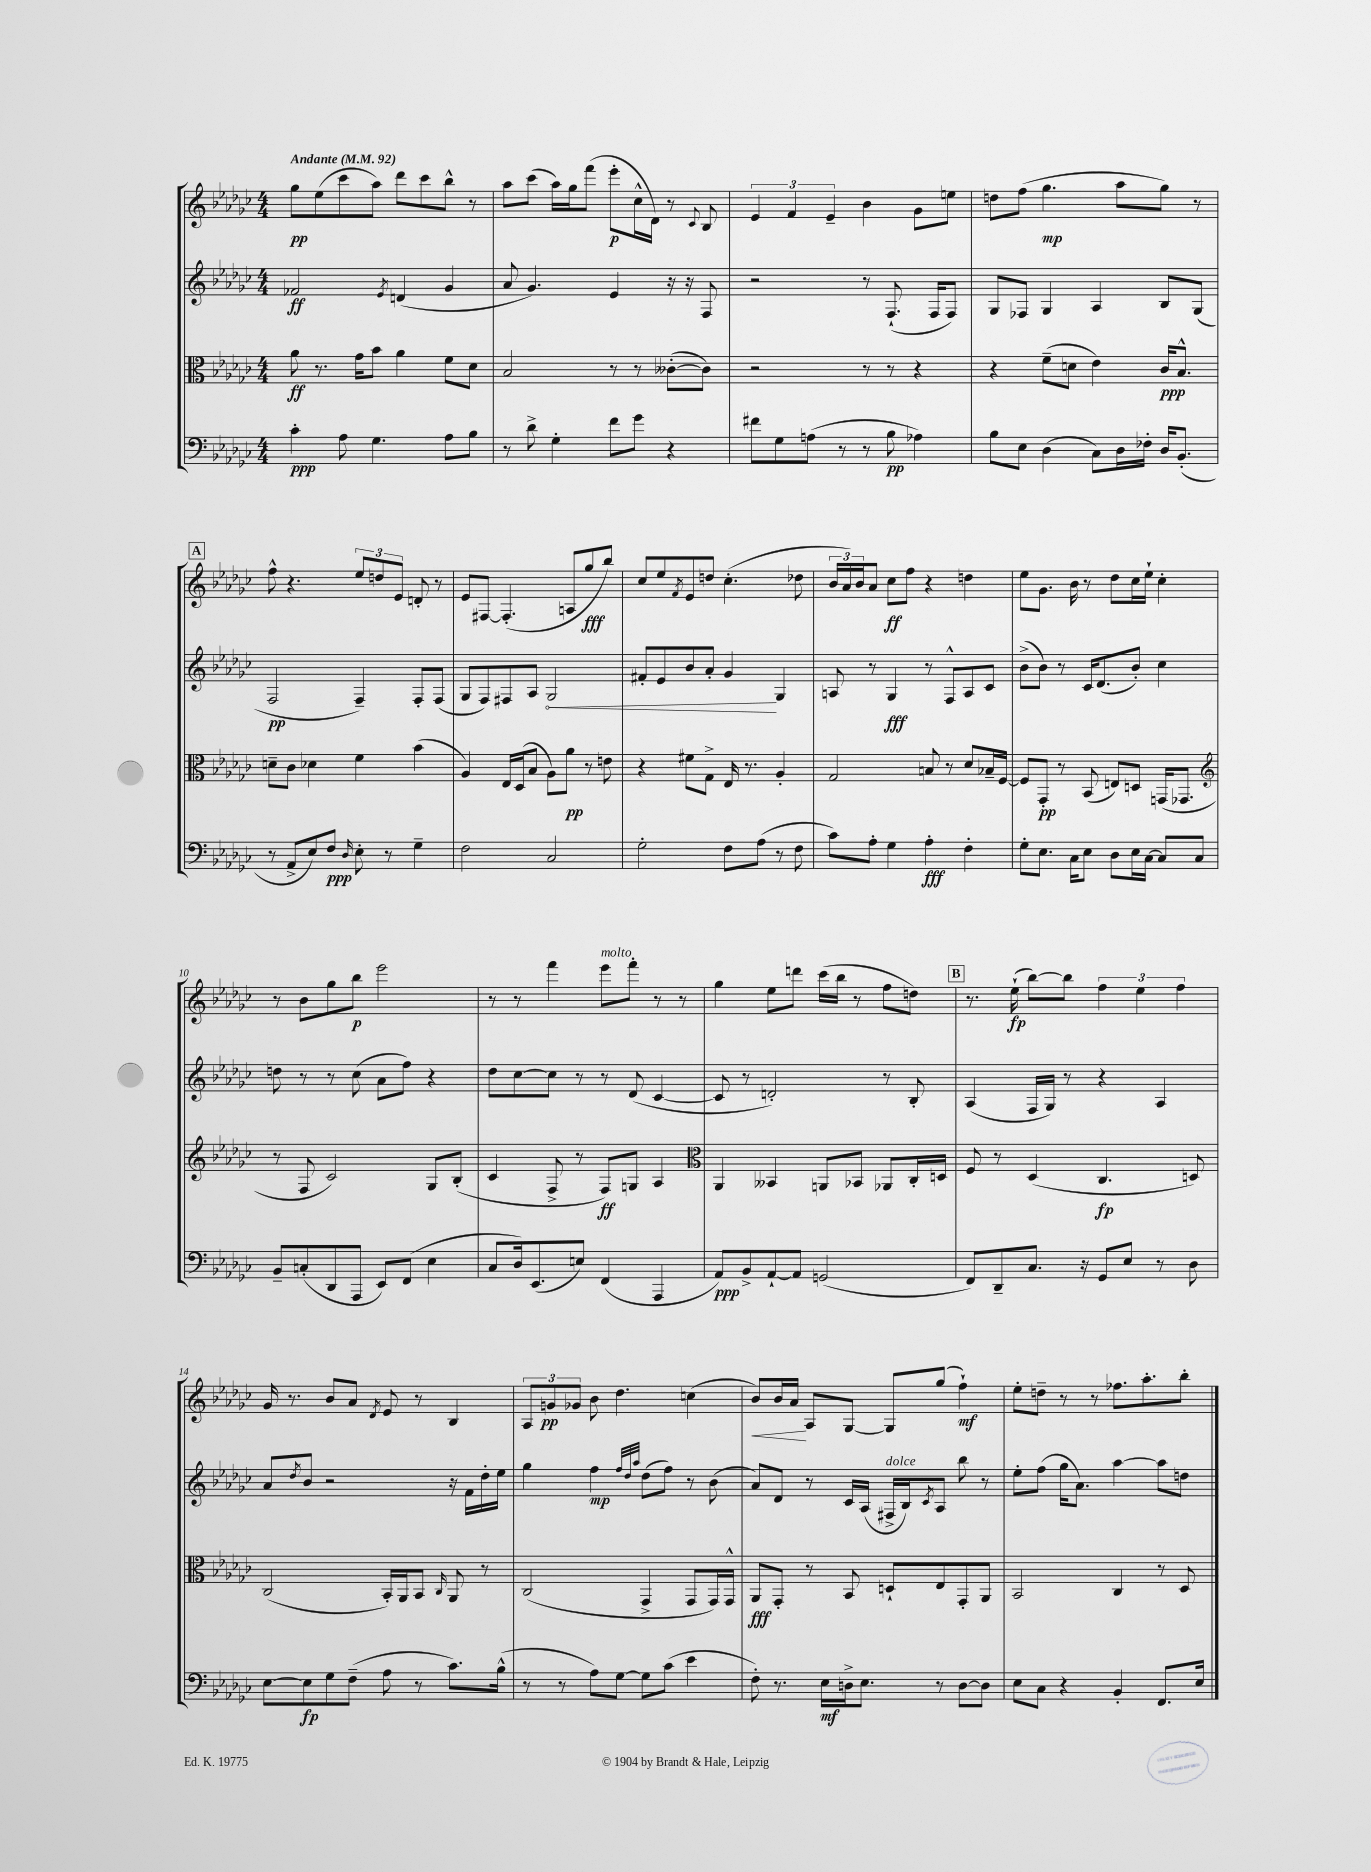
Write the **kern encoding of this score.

**kern	**kern	**kern	**kern
*staff4	*staff3	*staff2	*staff1
*clefF4	*clefC3	*clefG2	*clefG2
*k[b-e-a-d-g-c-]	*k[b-e-a-d-g-c-]	*k[b-e-a-d-g-c-]	*k[b-e-a-d-g-c-]
*M4/4	*M4/4	*M4/4	*M4/4
*MM92	*MM92	*MM92	*MM92
4c-'\	8a-\	2f-/	8gg-\L
.	8.r	.	(8ee-\
8A-\	.	.	8ccc-\
.	16g-\LK	.	.
4.G-\	8b-\J	.	8aa-\J)
.	.	8qe-/	.
.	4a-\	(4d/	8ddd-\L
.	.	.	8ccc-\
8A-\L	8f\L	4g-/	8bb-^^\J
8B-\J	8d-\J	.	8r
=	=	=	=
8r	2B-/	8a-/	8aa-\L
8d-^\	.	4.g-/)	(8ccc-\J
4G-'\	.	.	16aa-\LL)
.	.	.	16gg-\J
.	.	.	(8fff\J
8f\L	8r	4e-/	8eee-'\L
8g-\J	8r	.	16cc-^^\L
.	.	.	16d-\JJ)
4r	([8c--'\L	16r	8r
.	.	16r	.
.	.	.	8qqc-/
.	8c--\]J)	8F/	8B-/
=	=	=	=
8f#\L	2r	2r	6e-/
8G-\	.	.	.
.	.	.	6f/
(8A\J	.	.	.
.	.	.	6e-~/
8r	.	.	.
8r	8r	8r	4b-\
8B-\	8r	(8.F`/	.
4A-\)	4r	.	8g-\L
.	.	16F/LK	.
.	.	8F/J)	8ee\J
=	=	=	=
8B-\L	4r	8G-/L	8dd\L
8E-\J	.	8F-/J	(8ff\J
(4D-\	(8f~\L	4G-/	4.gg-\
.	8d\J	.	.
8C-\L)	4e-\)	4A-/	.
16D-\L	.	.	8aa-\L
16F-'\JJ	.	.	.
16D-/LK	16c-/LK	8B-/L	8gg-\J)
(8.BB-'/J	8.B-^^/J	.	.
.	.	(8G-/J	8r
=	=	=	=
8r	8d~\L	2F/	8ff^^\
8AA-^/L	8c-\J	.	4.r
8E-/)	4d-\	.	.
8F/J	.	.	.
16qqD-/	.	.	.
8E-'\	4f\	4F~/)	12ee-/L
.	.	.	12dd/
8r	.	.	.
.	.	.	12e-/J
4G-~\	(4b-\	8F'/L	8d'/
.	.	(8F/J	8r
=	=	=	=
2F\	4A-/)	8G-/L	8e-/L
.	.	8F/)	[8F#/J
.	16E-/LL	8F#/	(4.F#'/]
.	(16D-/J	.	.
.	8B-/J	8A-/J	.
2C-/	8A-\L)	2G-/	.
.	8a-\J	.	8A/L
.	8r	.	8gg-/
.	8e\	.	8bb-/J)
=	=	=	=
2G-'\	4r	8f#'/L	8cc-/L
.	.	8e-/	8ee-/
.	.	.	8qf/
.	8f#\L	8b-/	8e-/
.	8G-^\J	8a-'/J	8dd/J
8F\L	16E-/	4g-/	(4.cc-'\
.	8.r	.	.
(8A-\J	.	.	.
8r	4A-'/	4G-/	.
8F\	.	.	8dd-\
=	=	=	=
8c-\L)	2G-/	8A/	24b-/LL
.	.	.	24a-/)
.	.	.	24b-/J
8A-'\J	.	8r	8a-/J
4G-\	.	4G-/	8cc-\L
.	.	.	8ff\J
4A-'\	8B/	8r	4r
.	8r	8F^^/L	.
4F'\	8d-/L	8A/	4dd\
.	16B-~/L	8c-/J	.
.	[16F/JJ	.	.
=	=	=	=
8G-'\L	8F/]L	(8b-^\L	8ee-\L
8.E-\J	8GG-'/J	8b-\J)	8.g-\J
.	8r	8r	.
16C-\LK	.	.	16b-\
8E-\J	(8BB-/	16c-/LK	8r
.	.	(8.d-/	.
8D-\L	8E/L)	.	8dd-\L
16E-\L	8D/J	8b-'/J)	16cc-\L
[16C-\JJ	.	.	16ee-`\JJ
8C-/]L	(16GG/LK	4cc-\	4cc-'\
.	8.GG-/J	.	.
8C-/J	.	.	.
=	=	=	=
*	*clefG2	*	*
8BB-~/L	8r	8dd\	8r
(8C'/	8F/	8r	8b-\L
8DD-/	2c-/)	8r	8gg-\
8AAA-/J	.	(8cc-\	8bb-\J
8EE-/L)	.	8a-\L	2eee-\
(8FF/J	.	8ff\J)	.
4E-\	8G-/L	4r	.
.	(8B-'/J	.	.
=	=	=	=
8C-/L	4c-/	8dd-\L	8r
16D-/k)	.	[8cc-\	8r
(8.EE-/	.	.	.
.	8F^/	8cc-\]J	4fff\
8E/J)	8r	8r	.
(4FF/	8F/L)	8r	8eee-\L
.	8G/J	(8d-/	8fff'\J
4AAA-/	4A-/	[4c-/	8r
.	.	.	8r
=	=	=	=
*	*clefC3	*	*
8AA-/L)	4AA-/	8c-/]	4gg-\
8BB-^/	.	8r	.
[8AA-`/	4BB--/	2d'/)	8ee-\L
8AA-/]J	.	.	8ddd\J
(2GG/	8AA/L	.	(16ccc-\LL
.	.	.	16bb-\JJ
.	8BB-/J	.	8r
.	8AA-/L	8r	8ff\L
.	16C-'/L	8B-'/	8dd\J)
.	16D/JJ	.	.
=	=	=	=
8FF/L)	8F/	(4A-/	8.r
8DD-~/	8r	.	.
.	.	.	(16ee-`\
8.C-/J	(4D-/	16F/LL	[8bb-\L)
.	.	16G-/JJ)	.
.	.	8r	8bb-\]J
16r	.	.	.
8GG-/L	4.C-/	4r	6ff\
8E-/J	.	.	.
.	.	.	6ee-\
8r	.	4A-/	.
.	.	.	6ff\
8D-\	8D/)	.	.
=	=	=	=
[8E-\L	(2C-/	8a-/L	16g-/
.	.	.	8.r
.	.	8qdd-/	.
8E-\]	.	8b-/J	.
8G-\	.	2r	8b-/L
(8F~\J	.	.	8a-/J
.	.	.	8qd-/
8A-\	16BB-'/LL)	.	8e-/
.	16AA-/J	.	.
8r	8BB-/J	.	8r
.	16qqC-/	.	.
8.c-\L)	8AA-/	16r	4B-/
.	.	16f\LL	.
.	8r	16dd-'\	.
(16B-^^\Jk	.	16ee-\JJ	.
=	=	=	=
8r	(2C-/	4gg-\	12A-/L
.	.	.	12g/
8r	.	.	.
.	.	.	12g-/J
8A-\L)	.	4ff\	8b-\
[8G-\J	.	.	4.dd-\
.	.	32qqff/LLL	.
.	.	32qqdd-/	.
.	.	32qqaa-/JJJ	.
8G-\]L	4GG-^/	(8dd-\L	.
(8c-\J	.	8ff\J)	.
4e-\	8GG-/L	8r	(4cc\
.	16GG-/L)	(8b-\	.
.	16GG-^^/JJ	.	.
=	=	=	=
8F'\)	8AA-/L	8a-/L)	8b-/L)
8.r	8GG-'/J	8d-/J	16b-/L
.	.	.	16a-/JJ
.	8r	8r	8A-/L
16E-\LL	.	.	.
16D^\J	8BB-/	16c-/LL	[8G-/J
8.E-\J	.	(16A-/JJ	.
.	8D`/L	16F#^/LL	8G-/]L
.	.	16B-/J)	.
.	.	8qc-/	.
8r	8E-/	8A-/J	(8gg-/J
[8D\L	8GG-'/	8bb-\	4ff`\)
8D\]J	8AA-/J	8r	.
=	=	=	=
8E-\L	2BB-/	8ee-'\L	8ee-'\L
8C-\J	.	(8ff\J	8dd~\J
4r	.	16gg-\LK	8r
.	.	8.a-\J)	.
.	.	.	8r
4BB-'/	4C-/	[4aa-\	8.ff-\L
.	.	.	8.aa-'\
8.FF/L	8r	8aa-\]L	.
.	8D-/	8dd\J	8bb-'\J
16E-/Jk	.	.	.
==	==	==	==
*-	*-	*-	*-
